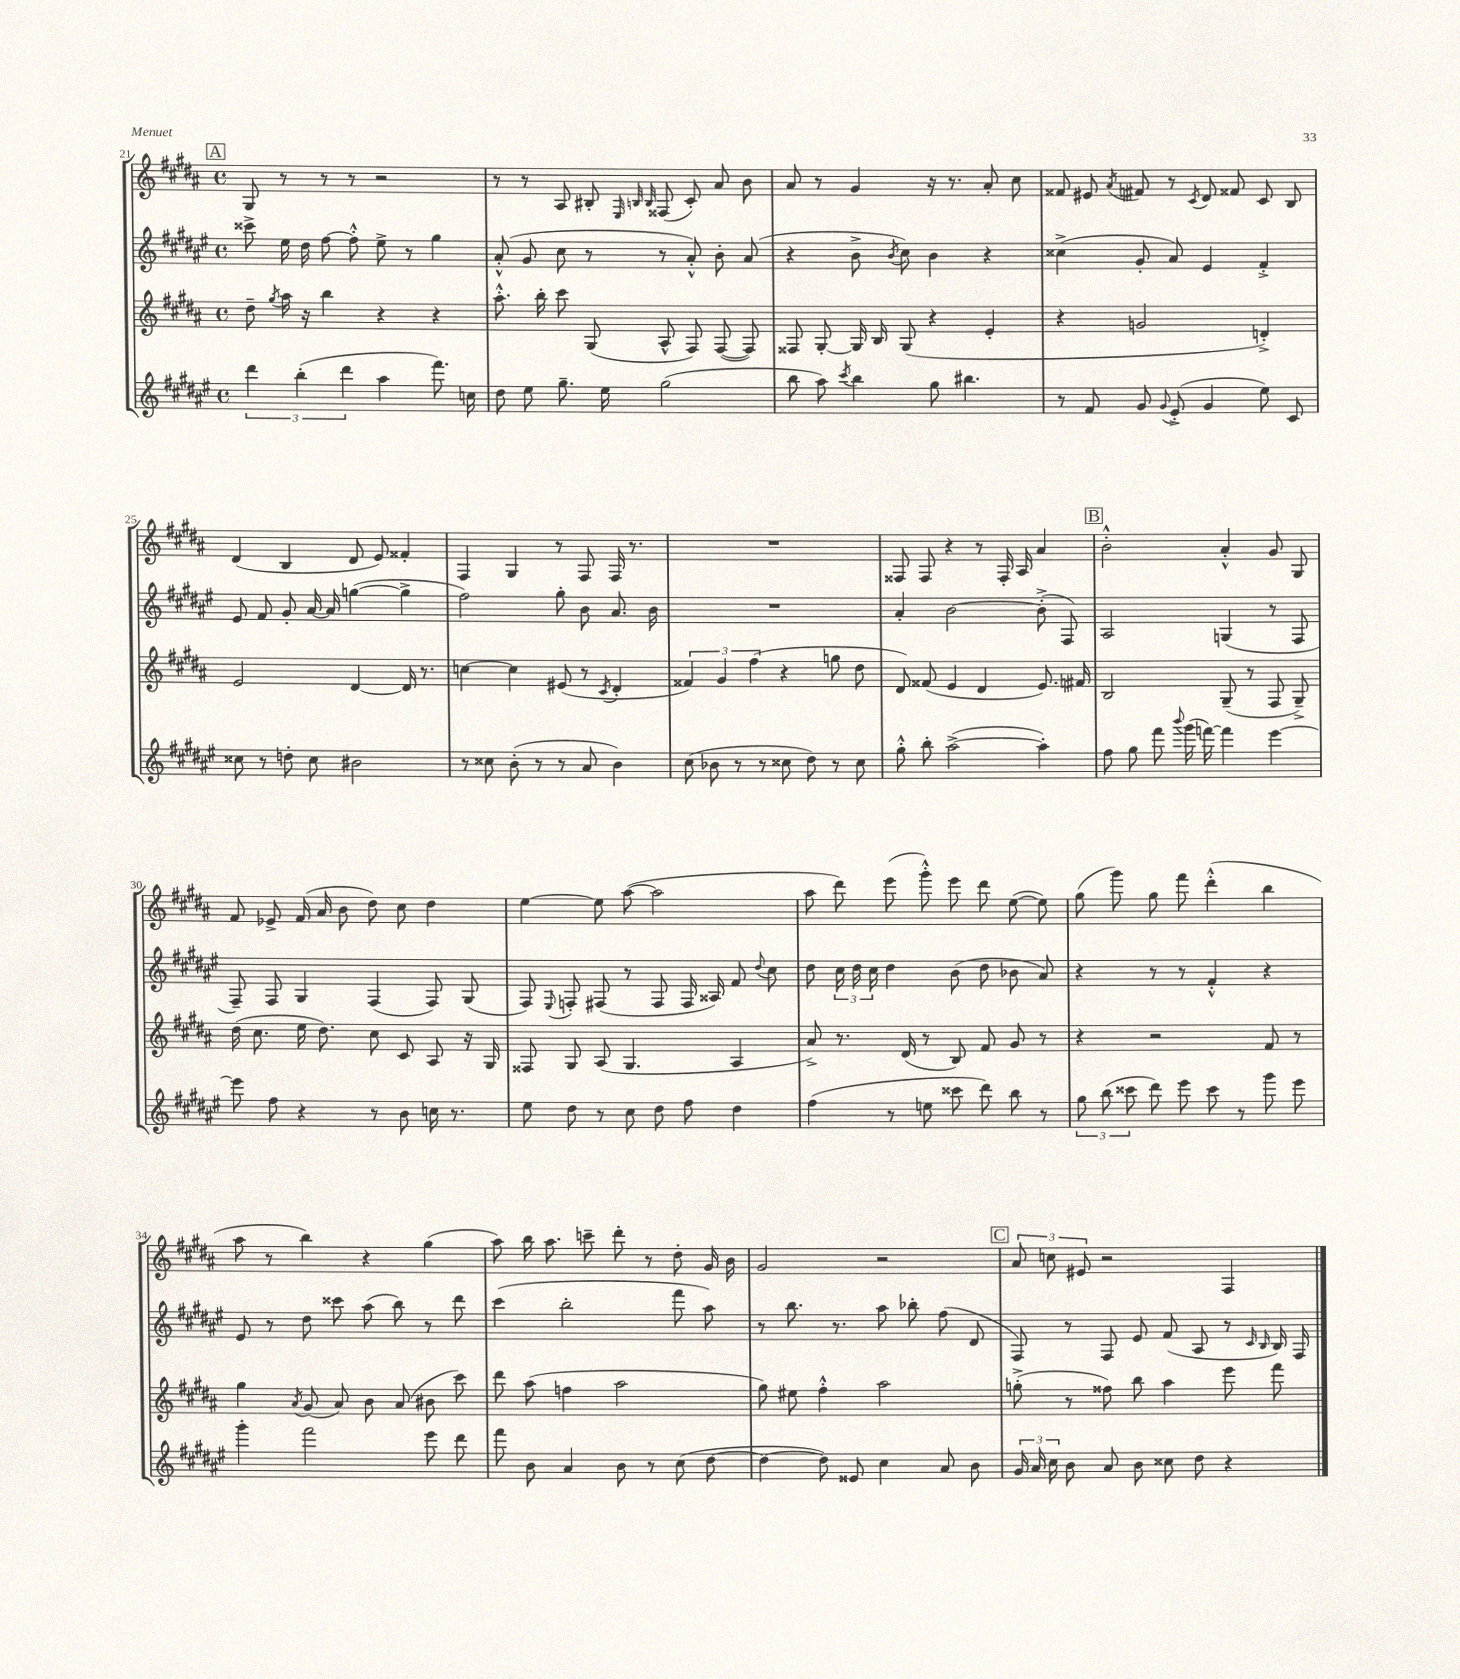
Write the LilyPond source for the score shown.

<<
\new StaffGroup <<
\new Staff = "s0" {
    \clef treble \key b \major \defaultTimeSignature \time 4/4
    \autoBeamOff \mark \markup { \box "A" } gis8 r8 r8 r8 r2 |
    r8 r8 ais8 bis8-. \grace { e32 b32 b32 } fisis8( cis'8-.) ais'8 b'8 |
    ais'8 r8 gis'4 r16 r8. ais'8-. cis''8 |
    fisis'8 eis'8 \acciaccatura { ais'8 } fis'8 r8 \acciaccatura { cis'8 } dis'8 fisis'8 cis'8 b8 |
    dis'4( b4 dis'8 e'8) fisis'4-. |
    fis4 gis4 r8 fis8 fis16 r8. |
    R1 |
    fisis8 fisis8 r4 r8 fisis16-. ais16 ais'4 |
    \mark \markup { \box "B" } b'2-.-^ ais'4-.-^ gis'8 gis8 |
    fis'8 ees'8-> fis'16( ais'16 b'8 dis''8) cis''8 dis''4 |
    e''4~ e''8 ais''8~( ais''2 |
    ais''8 dis'''8) e'''8( gis'''8-.-^) e'''8 dis'''8 e''8~( e''8) |
    gis''8( gis'''8) gis''8 fis'''8 dis'''4-.-^( b''4 |
    ais''8 r8 b''4) r4 gis''4( |
    ais''8) b''16 ais''8. c'''8-- dis'''8-. r8 dis''8-. gis'16 b'16 |
    gis'2 r2 |
    \mark \markup { \box "C" } \tuplet 3/2 { ais'8 c''8 eis'8 } r2 fis4 \bar "|." |
}
\new Staff = "s1" {
    \clef treble \key fis \major \defaultTimeSignature \time 4/4
    \autoBeamOff \mark \markup { \box "A" } cisis'''8-> eis''16 dis''16 fis''8~ fis''8-.-^ eis''8-> r8 gis''4 |
    ais'8-.-^( gis'8 cis''8 r8 r8 ais'8-.-^) b'8-. ais'8( |
    r4 b'8-> \acciaccatura { b'8 } cis''8) b'4 r4 |
    cisis''4->( gis'8-. ais'8) eis'4 fis'4-.-> |
    eis'8 fis'8 gis'8-. ais'16~ ais'16 g''4~( g''4-> |
    fis''2) gis''8-. b'8 ais'8. b'16 |
    R1 |
    ais'4-. b'2~ b'8-.->( fis8) |
    \mark \markup { \box "B" } ais2 g4( r8 fis8 |
    fis8--) fis8 gis4 fis4( fis8) gis8( |
    fis8) \appoggiatura { eis8 } f8-. fis8( r8 fis8 fis16 aisis16) fis'8 \appoggiatura { dis''8 } cis''8 |
    dis''8 \tuplet 3/2 { cis''16 dis''16 cis''16 } dis''4 b'8( dis''8 bes'8 ais'8) |
    r4 r8 r8 fis'4-.-^ r4 |
    eis'8 r8 dis''8 cisis'''8 ais''8( b''8) r8 dis'''8 |
    cis'''4( b''2-. fis'''8 ais''8) |
    r8 b''8. r8. ais''8 bes''8-. fis''8( dis'8 |
    \mark \markup { \box "C" } fis8) r8 fis8 eis'8 fis'8( ais8 r8 \grace { cis'16 b16 } b16) fis16 \bar "|." |
}
\new Staff = "s2" {
    \clef treble \key b \major \defaultTimeSignature \time 4/4
    \autoBeamOff \mark \markup { \box "A" } dis''8-- \acciaccatura { gis''8 } ais''16 r16 b''4 r4 r4 |
    ais''8.-.-^ b''16-. cis'''8 gis8( ais8-^ fis8) fis8~( fis8) |
    fisis8 gis8~-. gis16 b16 gis8( r4 e'4-. |
    r4 g'2 d'4-.->) |
    e'2 dis'4~ dis'16 r8. |
    c''4~ c''4 eis'8( r8 \acciaccatura { cis'8 } dis'4-. |
    \tuplet 3/2 { fisis'4) gis'4 fis''4( } r4 g''8 dis''8 |
    dis'8) fisis'8( e'4 dis'4 e'8.) fis'16 |
    \mark \markup { \box "B" } b2 gis8--( r8 fis8 gis8--->) |
    dis''16( cis''8. e''16 dis''8.) cis''8 cis'8 ais8 r16 gis16 |
    fisis8 gis8 ais8( gis4. ais4 |
    ais'8->) r8. dis'16( r8 b8) fis'8 gis'8 r8 |
    r4 r2 fis'8 r8 |
    gis''4 \acciaccatura { ais'8 } gis'8( ais'8) b'8 ais'8( bis'8 cis'''8) |
    dis'''8 ais''8( f''4 ais''2 |
    gis''8) eis''8 fis''4-.-^ ais''2 |
    \mark \markup { \box "C" } g''8-.->( r8 fisis''8) b''8 ais''4 e'''8 fis'''8 \bar "|." |
}
\new Staff = "s3" {
    \clef treble \key fis \major \defaultTimeSignature \time 4/4
    \autoBeamOff \mark \markup { \box "A" } \tuplet 3/2 { dis'''4 b''4-.( dis'''4 } ais''4 fis'''8.) c''16 |
    dis''8 eis''8 gis''8.-- eis''16 gis''2( |
    b''8 ais''8) \acciaccatura { cis'''8 } b''4 gis''8 bis''4. |
    r8 fis'8 gis'8 \appoggiatura { gis'8 } eis'8-.->( gis'4 eis''8) cis'8 |
    cisis''8 r8 d''8-. cisis''8 bis'2 |
    r8 cisis''8 b'8-.( r8 r8 ais'8 b'4) |
    cis''8( bes'8 r8 r8 cisis''8 dis''8) r8 cisis''8 |
    gis''8-.-^ b''8-. ais''2~->( ais''4-.) |
    \mark \markup { \box "B" } fis''8 gis''8 fis'''8 \appoggiatura { b'''8 } gis'''16( f'''16~) f'''4 eis'''4~ |
    eis'''8 fis''8 r4 r8 b'8 c''16 r8. |
    eis''8 dis''8 r8 cis''8 dis''8 fis''8 dis''4 |
    fis''4( r8 e''8 cisis'''8 dis'''8) b''8 r8 |
    \tuplet 3/2 { gis''8 b''8( cisis'''8 } dis'''8) eis'''8 cisis'''8 r8 gis'''8 eis'''8 |
    gis'''4-. fis'''2 eis'''8 dis'''8 |
    fis'''8 b'8 ais'4 b'8 r8 cis''8( dis''8~ |
    dis''4~ dis''8) eisis'8 cis''4 ais'8 b'8 |
    \mark \markup { \box "C" } \tuplet 3/2 { gis'16 ais'16 cis''16 } b'8 ais'8 b'8 cisis''8 dis''8 r4 \bar "|." |
}
>>
>>
\layout { \context { \Score currentBarNumber = #21 } }
